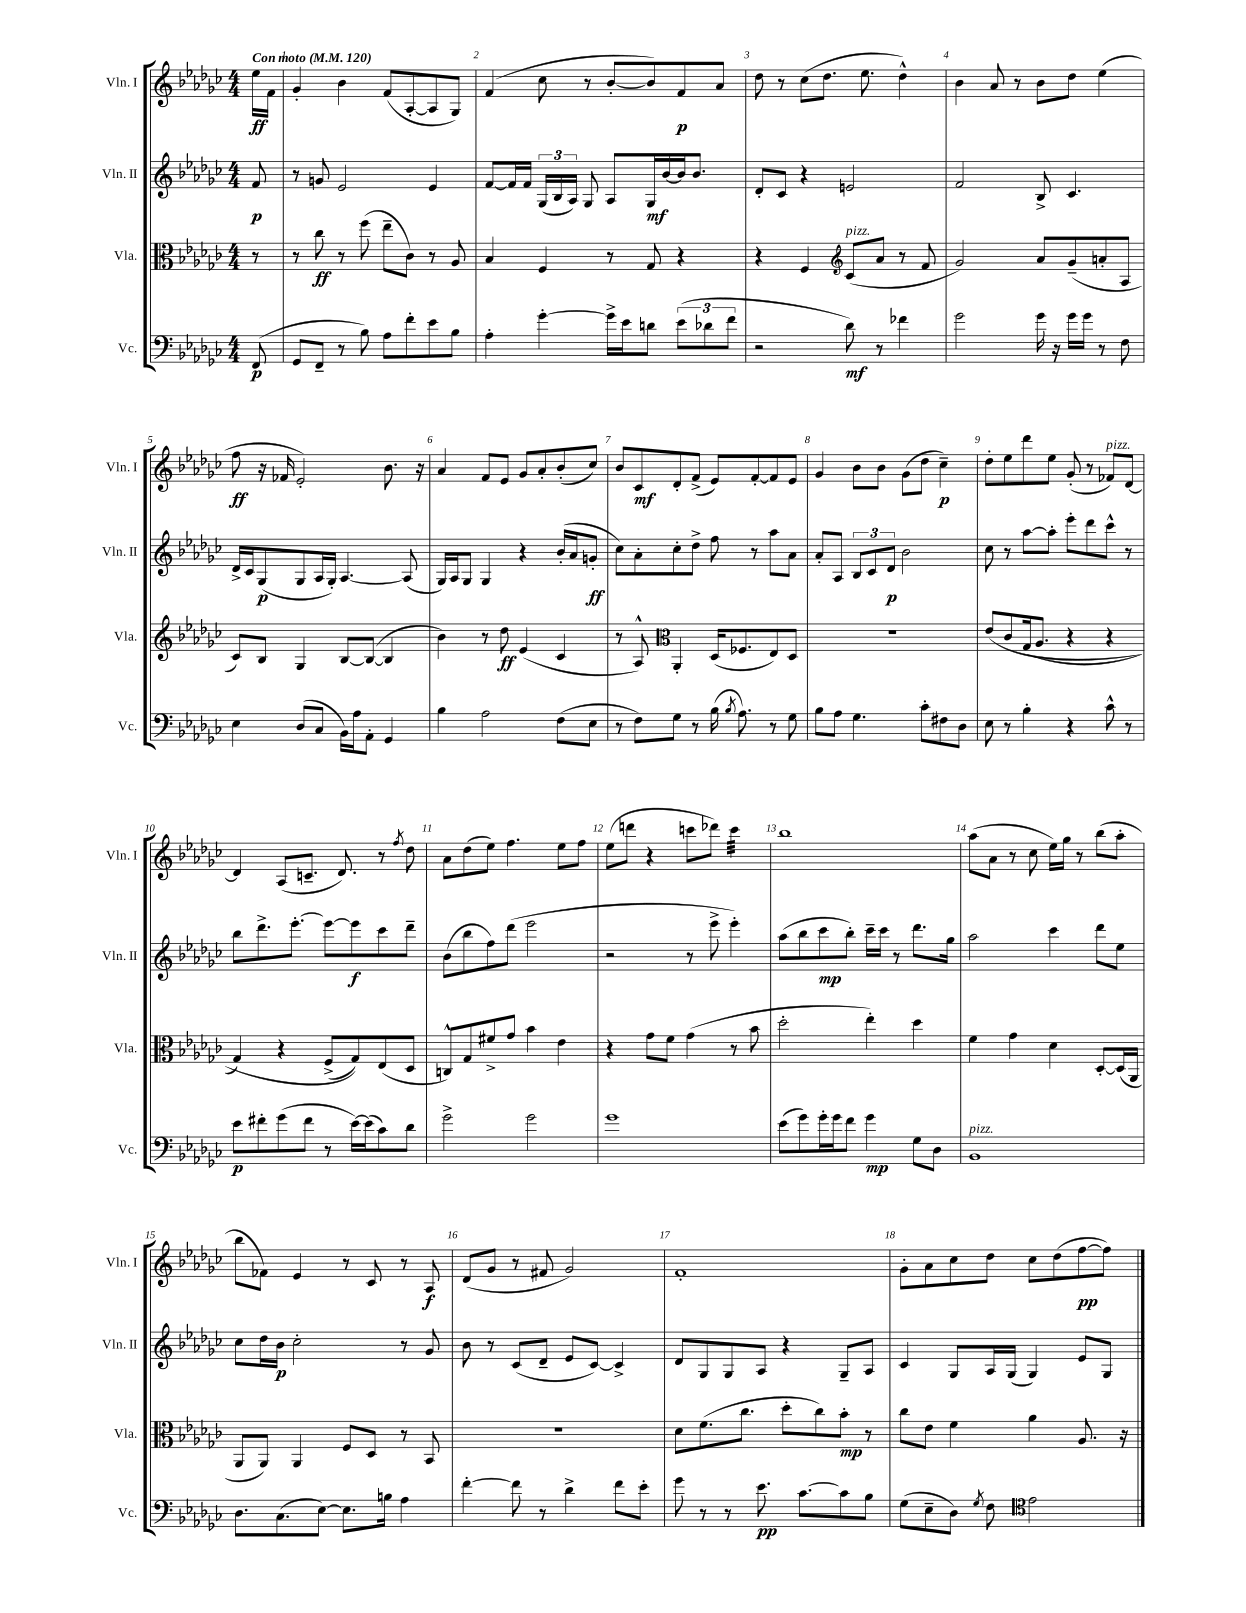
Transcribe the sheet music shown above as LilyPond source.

<<
\new StaffGroup <<
\new Staff = "s0" \with { instrumentName = "Vln. I" shortInstrumentName = "Vln. I" } {
    \clef treble \key ges \major \numericTimeSignature \time 4/4 \partial 8 \tempo "Con moto" 4 = 120
    \autoBeamOff ees''16[\ff f'16] |
    ges'4-. bes'4 f'8[( aes8~-. aes8 ges8]) |
    f'4( ces''8 r8 bes'8[~-. bes'8) f'8\p aes'8] |
    des''8 r8 ces''8[( des''8.] ees''8. des''4-^) |
    bes'4 aes'8 r8 bes'8[ des''8] ees''4( |
    f''8\ff r16 fes'16 ees'2-.) bes'8. r16 |
    aes'4 f'8[ ees'8] ges'8[ aes'8-. bes'8-.( ces''8]) |
    bes'8[ ces'8\mf des'8-. f'8]->( ees'8[) f'8~-. f'8 ees'8] |
    ges'4 bes'8[ bes'8] ges'8[( des''8] ces''4--\p) |
    des''8[-. ees''8 des'''8 ees''8] ges'8-.( r8 fes'8[^\markup { \italic "pizz." }) des'8]~ |
    des'4 aes8[( c'8.]-- des'8.) r8 \acciaccatura { f''8 } des''8 |
    aes'8[ des''8( ees''8]) f''4. ees''8[ f''8] |
    ees''8[( d'''8] r4 c'''8[ des'''8]) c'''4:32 |
    bes''1 |
    aes''8[( aes'8] r8 ces''8 ees''16[) ges''16] r8 bes''8[( aes''8]-. |
    bes''8[ fes'8]) ees'4 r8 ces'8 r8 aes8\f |
    des'8[( ges'8] r8 fis'8 ges'2) |
    f'1-. |
    ges'8[-. aes'8 ces''8 des''8] ces''8[ des''8( f''8~\pp f''8]) \bar "|." |
}
\new Staff = "s1" \with { instrumentName = "Vln. II" shortInstrumentName = "Vln. II" } {
    \clef treble \key ges \major \numericTimeSignature \time 4/4 \partial 8
    \autoBeamOff f'8\p |
    r8 g'8 ees'2 ees'4 |
    f'8[~ f'16 f'16] \tuplet 3/2 { ges16[( bes16 aes16]) } ges8 aes8[ ges16\mf bes'16~ bes'16 bes'8.] |
    des'8[-. ces'8] r4 e'2 |
    f'2 bes8-> ces'4. |
    des'16[-> ces'16 ges8\p( ges8 aes16 ges16]-.) aes4.~ aes8( |
    ges16[) aes16 ges8] ges4 r4 bes'16[-.( aes'16 g'8]-.\ff |
    ces''8[) aes'8-. ces''8-. des''8]-> f''8 r8 aes''8[ aes'8] |
    aes'8[-. aes8] \tuplet 3/2 { bes8[ ces'8 des'8]\p } bes'2 |
    ces''8 r8 aes''8[~ aes''8]-. ees'''8[-. des'''8 ces'''8]-^ r8 |
    bes''8[ des'''8.-> ees'''8.]~-. ees'''8[~ ees'''8\f ces'''8 des'''8]-- |
    bes'8[( bes''8 f''8) des'''8]( ees'''2 |
    r2 r8 ees'''8-> ees'''4-.) |
    aes''8[( bes''8 ces'''8\mp bes''8]-.) ces'''16[-- ces'''16] r8 des'''8.[ ges''16] |
    aes''2 ces'''4 des'''8[ ees''8] |
    ces''8[ des''16 bes'16]\p ces''2-. r8 ges'8 |
    bes'8 r8 ces'8[( des'8]-- ees'8[ ces'8]~) ces'4-> |
    des'8[ ges8 ges8 aes8] r4 ges8[-- aes8] |
    ces'4 ges8[ aes16 ges16]( ges4) ees'8[ ges8] \bar "|." |
}
\new Staff = "s2" \with { instrumentName = "Vla." shortInstrumentName = "Vla." } {
    \clef alto \key ges \major \numericTimeSignature \time 4/4 \partial 8
    \autoBeamOff r8 |
    r8 ces''8\ff r8 f''8( ees''8[-- ces'8]) r8 aes8 |
    bes4 f4 r8 ges8 r4 |
    r4 f4 \clef treble ces'8[^\markup { \italic "pizz." }( aes'8] r8 f'8 |
    ges'2) aes'8[ ges'8--( a'8-. aes8] |
    ces'8[) bes8] ges4 bes8[~ bes8]~( bes4 |
    bes'4) r8 des''8\ff ees'4( ces'4 |
    r8 aes8-^) \clef alto aes,4-. des16[( fes8. ees8) des8] |
    R1 |
    ees'8[\( ces'8 ges16( aes8.] r4 r4 |
    ges4) r4 f8[->( ges8)\) ees8( des8] |
    c8[-^) ges8 fis'8-> ges'8] bes'4 ees'4 |
    r4 ges'8[ f'8] ges'4( r8 bes'8 |
    des''2-. ees''4-.) des''4 |
    f'4 ges'4 des'4 des8[~-. des16( aes,16] |
    aes,8[ aes,8]) aes,4 f8[ des8] r8 bes,8 |
    R1 |
    des'8[ f'8.( ces''8.] des''8[-. ces''8) bes'8]-.\mp r8 |
    ces''8[ ees'8] f'4 aes'4 aes8. r16 \bar "|." |
}
\new Staff = "s3" \with { instrumentName = "Vc." shortInstrumentName = "Vc." } {
    \clef bass \key ges \major \numericTimeSignature \time 4/4 \partial 8
    \autoBeamOff f,8\p( |
    ges,8[ f,8]-- r8 bes8) aes8[ f'8-. ees'8 bes8] |
    aes4-. ges'4~-. ges'16[-> ees'16 d'8] \tuplet 3/2 { ees'8[( des'8 f'8] } |
    r2 des'8\mf) r8 fes'4 |
    ges'2 ges'16 r16 ges'16[ ges'16] r8 f8 |
    ees4 des8[( ces8] bes,16[) aes16 aes,8]-. ges,4 |
    bes4 aes2 f8[( ees8] |
    r8 f8[) ges8] r8 bes16( \acciaccatura { bes8 } aes8.) r8 ges8 |
    bes8[ aes8] ges4. ces'8[-. fis8 des8] |
    ees8 r8 bes4-. r4 ces'8-^ r8 |
    ees'8[\p fis'8-. ges'8( fis'8] r8 ees'16[~) ees'16( ces'8) des'8] |
    ges'2-> ges'2 |
    ges'1 |
    ees'8[( ges'8) ges'16-. ges'16 f'8] ges'4\mp ges8[ des8] |
    bes,1^\markup { \italic "pizz." } |
    des8.[ ces8.( ees8]~) ees8.[ b16] aes4 |
    f'4~-. f'8 r8 des'4-> f'8[ ees'8]-. |
    ges'8 r8 r8 ees'8.\pp ces'8.[~ ces'8 bes8] |
    ges8[( ees8-- des8]) \acciaccatura { ges8 } f8 \clef tenor ees'2 \bar "|." |
}
>>
>>
\layout { \context { \Score \override BarNumber.break-visibility = ##(#f #t #t) barNumberVisibility = #all-bar-numbers-visible } }
